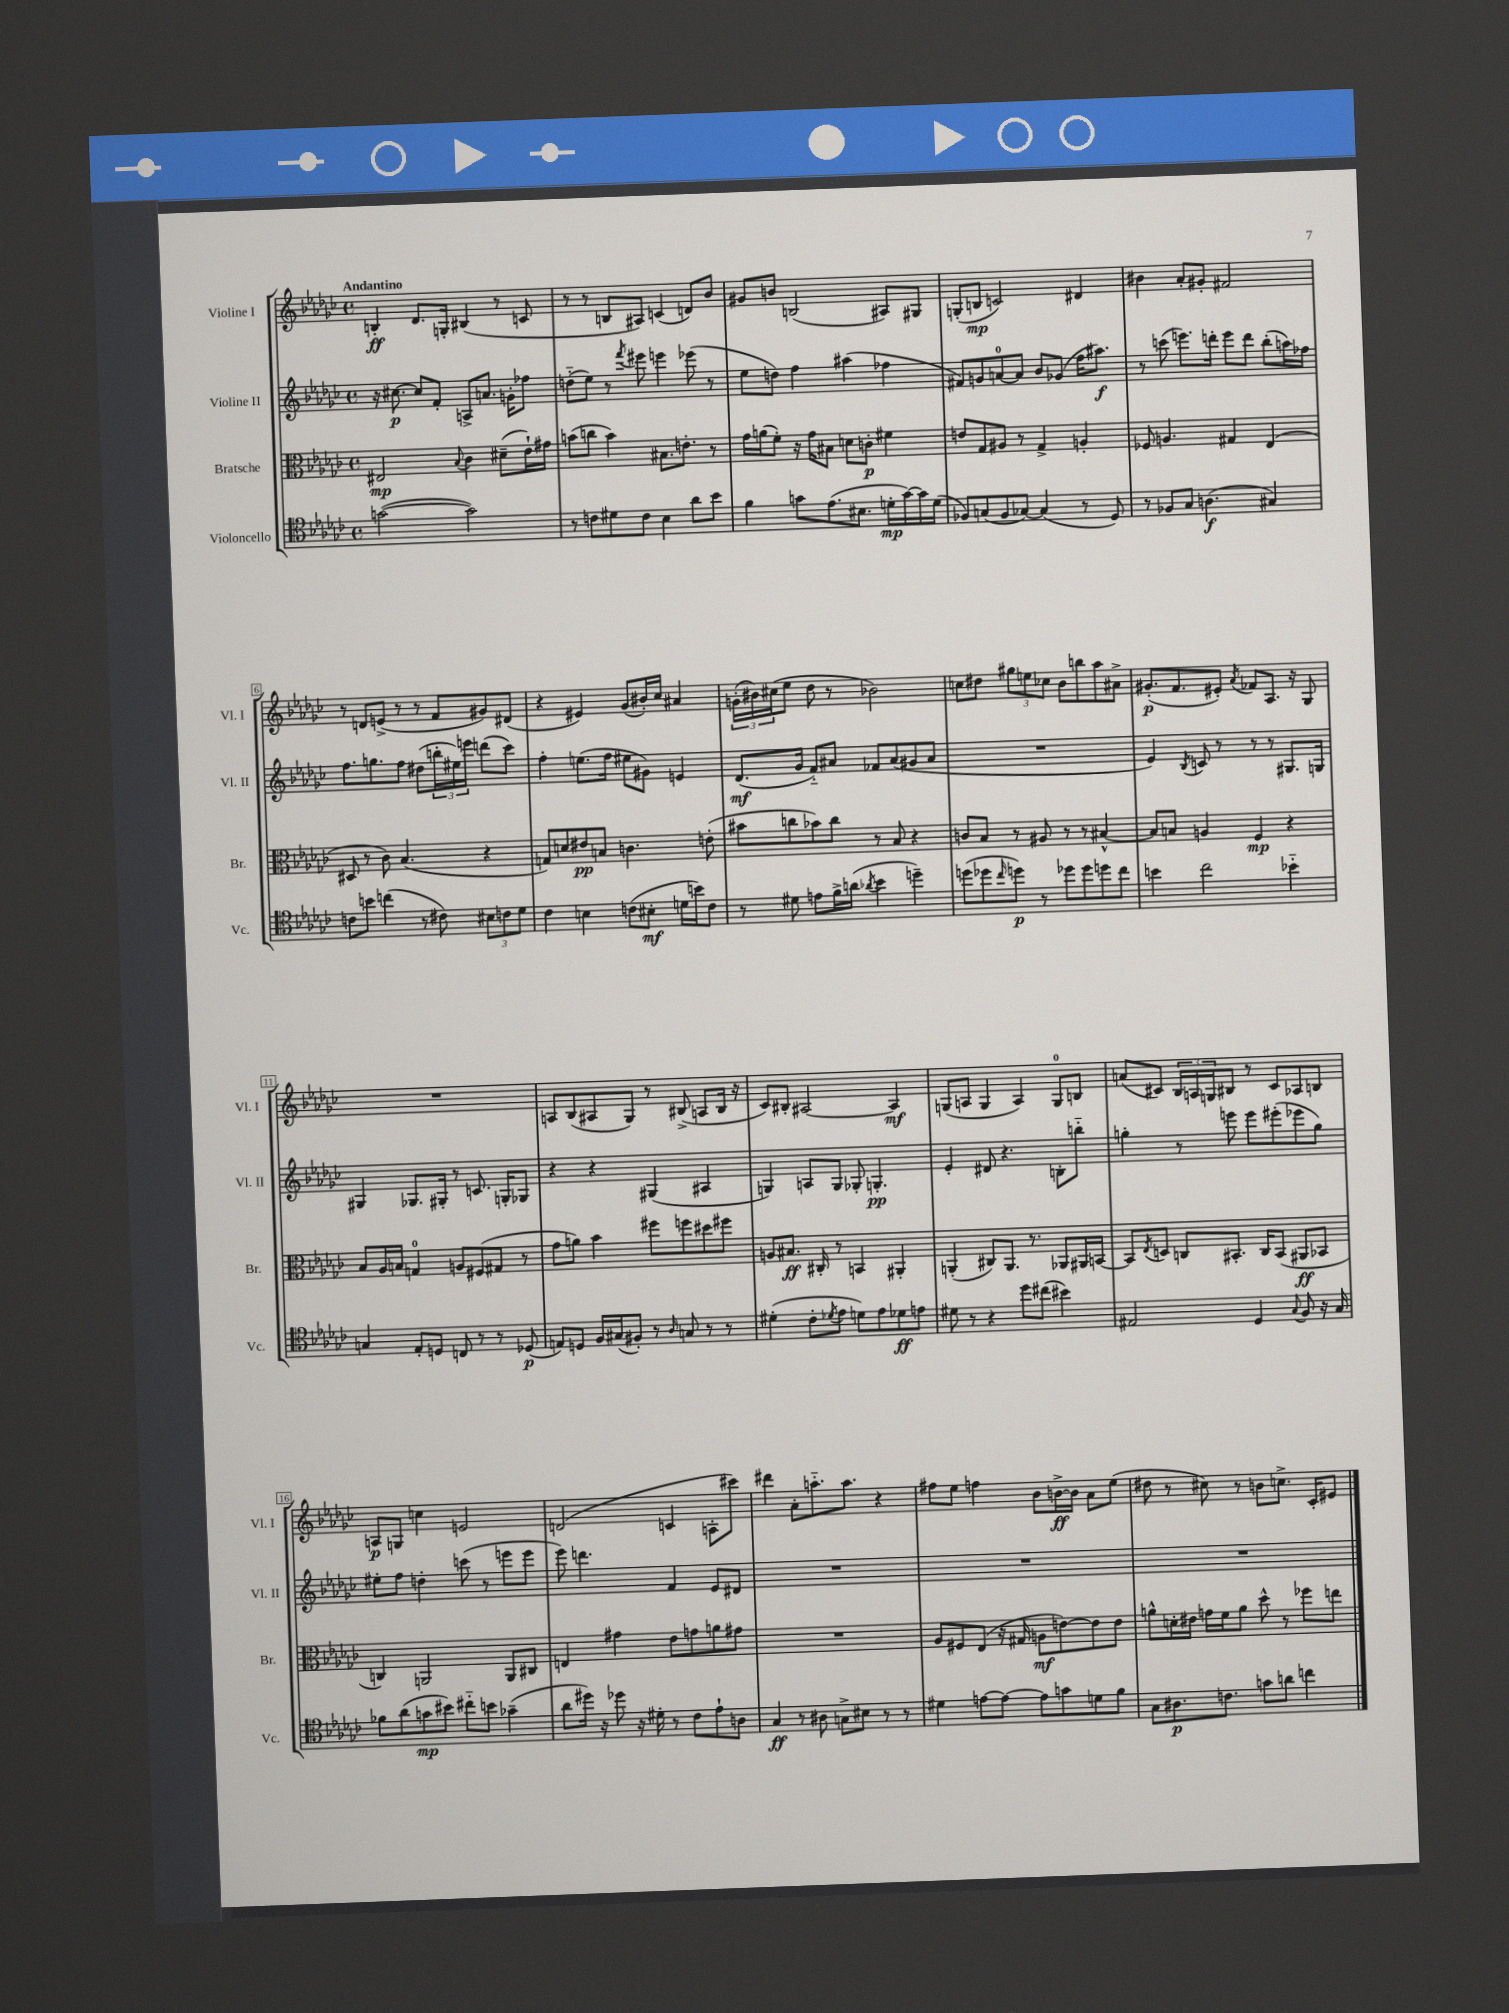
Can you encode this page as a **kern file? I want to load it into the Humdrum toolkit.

**kern	**dynam	**kern	**dynam	**kern	**dynam	**kern	**dynam
*part4	*part4	*part3	*part3	*part2	*part2	*part1	*part1
*staff4	*staff4	*staff3	*staff3	*staff2	*staff2	*staff1	*staff1
*I"Violoncello	*	*I"Bratsche	*	*I"Violine II	*	*I"Violine I	*
*I'Vc.	*	*I'Br.	*	*I'Vl. II	*	*I'Vl. I	*
*clefC4	*	*clefC3	*	*clefG2	*	*clefG2	*
*k[b-e-a-d-g-c-]	*	*k[b-e-a-d-g-c-]	*	*k[b-e-a-d-g-c-]	*	*k[b-e-a-d-g-c-]	*
*M4/4	*	*M4/4	*	*M4/4	*	*M4/4	*
*met(c)	*	*met(c)	*	*met(c)	*	*met(c)	*
=1	=1	=1	=1	=1	=1	=1	=1
!	!	!	!	!	!	!LO:TX:a:B:t=Andantino	!
([2gn\	.	2E#X/	mp	16r	.	4Bn'/	ff
.	.	.	.	[8.cc#X\	p	.	.
.	.	.	.	8cc#/L]	.	8.d-/L	.
.	.	.	.	8f'/J	.	.	.
.	.	.	.	.	.	16Gn'/Jk	.
.	.	8qqB-/	.	.	.	.	.
2g\])	.	4c-\	.	8An^/L	.	(4B#X/	.
.	.	.	.	8.an/J	.	.	.
.	.	(8d#X~\L	.	.	.	8r	.
.	.	.	.	16gn'\KL	.	.	.
.	.	16e-`\L)	.	8ff-X\J	.	8cn/	.
.	.	16g#X\JJ	.	.	.	.	.
=2	=2	=2	=2	=2	=2	=2	=2
8r	.	(8bn\L	.	(8ddn\L	.	8r	.
8cn\L	.	8ccn\J	.	8ee-\J)	.	8r	.
8d#X\	.	4b\)	.	8r	.	8Bn/L	.
.	.	.	.	8qfff/	.	.	.
8c\J	.	.	.	8eee#X\	.	8A#X/J)	.
4B-\	.	8.B#X\L	.	4eeen\	.	(4cn/	.
.	.	8.en'\J	.	.	.	.	.
8a-\L	.	.	.	(8eee-X\	.	8dn/L)	.
8b-\J	.	8r	.	8r	.	8b-/J	.
=3	=3	=3	=3	=3	=3	=3	=3
4f\	.	16g-\LL	.	8ee-\L	.	8g#X/L	.
.	.	(16an\J	.	.	.	.	.
.	.	8f'\J)	.	8ddn\J)	.	8bn/J	.
8gn\L	.	16r	.	4ff\	.	(2Bn/	.
.	.	16g-\KL	.	.	.	.	.
(8.e-\	.	8B#X\J	.	.	.	.	.
.	.	8dn\L	.	(4aa#X\	.	.	.
8.B#X\J	.	.	.	.	.	.	.
.	.	8cn'\J	p	.	.	.	.
16dn'\LL	mp	4f#X\	.	4ff-X\	.	8A#X/L)	.
[16g\)	.	.	.	.	.	.	.
16g\]	.	.	.	.	.	8G#X/J	.
(16d\JJ	.	.	.	.	.	.	.
=4	=4	=4	=4	=4	=4	=4	=4
8F-X/L)	.	8en/L	.	8f#X/L)	.	(8Gn'/L	.
(8Gn/	.	8G-/	.	8gn/	.	8Bn/J	mp
8F-/	.	8A#X/J	.	[8an/	.	2cn/)	.
[8G-X/J)	.	8r	.	8a/J]	.	.	.
(4G-/]	.	4G-^/	.	8b-/L	.	.	.
.	.	.	.	(8g-X/J	.	.	.
8r	.	4An'/	.	16ff\KL	.	4d#X/	.
.	.	.	.	8.aa#X\J)	f	.	.
8D-/)	.	.	.	.	.	.	.
=5	=5	=5	=5	=5	=5	=5	=5
8r	.	8F-X/	.	8r	.	4b#X\	.
8F-X/L	.	4.An/	.	(8cccn\	.	.	.
8G-/J	.	.	.	8.eeen\L)	.	8a-'/L	.
(4.An\	f	.	.	.	.	8g#X'/J	.
.	.	.	.	16dddn'\Jk	.	.	.
.	.	4G#X/	.	8eee\L	.	2f#X/	.
.	.	.	.	8ddd\J	.	.	.
4G#X/)	.	(4E-/	.	(8bb-'\L	.	.	.
.	.	.	.	16aan\L)	.	.	.
.	.	.	.	16ff-X\JJ	.	.	.
!!LO:LB:g=z
=6	=6	=6	=6	=6	=6	=6	=6
8cn\L	.	8D#X/	.	8.ff\L	.	8r	.
8bn\J	.	8r	.	.	.	8dn/L	.
.	.	.	.	8.ggn\	.	.	.
(4ccn\	.	8c-\)	.	.	.	(8en^/J	.
.	.	(4.B-/	.	8ff\J	.	8r	.
8r	.	.	.	(8dd#X\L	.	8r	.
8c#X\)	.	.	.	24bbn'\L	.	8f/L	.
.	.	.	.	24ee#X\)	.	.	.
.	.	.	.	24eeen\JJ	.	.	.
12B#X\L	.	4r	.	(8dddn\L	.	8g#X/)	.
12cn\	.	.	.	.	.	.	.
.	.	.	.	8ccc-\J)	.	(8d#X/J	.
12d-\J	.	.	.	.	.	.	.
=7	=7	=7	=7	=7	=7	=7	=7
4c-\	.	8Gn/L)	.	4ff'\	.	4r	.
.	.	8dn/	.	.	.	.	.
4Bn\	.	8e#X/	pp	(8.een\L	.	4e#X/)	.
.	.	8Bn/J	.	.	.	.	.
.	.	.	.	16ff\Jk	.	.	.
(8cn\L	.	4.cn\	.	8ee#X\L	.	(8g-/L	.
8B#X'\J	mf	.	.	8g#X\J)	.	16b#X'/L)	.
.	.	.	.	.	.	16cc-/JJ	.
16dn\LL	.	.	.	4en/	.	4a#X/	.
16bn\J)	.	.	.	.	.	.	.
8c\J	.	(8en'\	.	.	.	.	.
=8	=8	=8	=8	=8	=8	=8	=8
8r	.	8b#X\L	.	(8.d-/L	mf	(24gn'\LL	.
.	.	.	.	.	.	24b#X\)	.
.	.	.	.	.	.	(24cc#X\J	.
8d#X\	.	8ccn\	.	.	.	8ee-\J	.
.	.	.	.	16g-/Jk	.	.	.
8en\L	.	8b-X\)	.	8f/L)	.	8dd-\	.
16f^\L	.	8cc\J	.	8a#X/J	.	8r	.
(16an\JJ	.	.	.	.	.	.	.
8qa-X/	.	.	.	.	.	.	.
4b-\	.	8r	.	8f-X/L	.	2b-X\)	.
.	.	8B-/	.	(8a#/	.	.	.
4ddn~\)	.	4r	.	8g#X/	.	.	.
.	.	.	.	8a#/J	.	.	.
=9	=9	=9	=9	=9	=9	=9	=9
(8ddn\L	.	8cn/L	.	1r	.	8ccn\L	.
8dd-X\	.	8B-/J	.	.	.	8dd#X\J	.
16qqcc-/	.	.	.	.	.	.	.
8ddn\J)	p	8r	.	.	.	12gg#X\L	.
.	.	.	.	.	.	12een\	.
8r	.	8A#X/	.	.	.	.	.
.	.	.	.	.	.	12cc-X\J	.
8dd-X\L	.	8r	.	.	.	8b-\L	.
8dd-\	.	8r	.	.	.	8bbn\	.
8ddn\	.	[4B#X^^/	.	.	.	8aa-\	.
8cc-\J	.	.	.	.	.	8a#X^\J	.
=10	=10	=10	=10	=10	=10	=10	=10
4bn\	.	8B#/L]	.	4e-/)	.	(8.g#X'/L	p
.	.	8Bn/J	.	.	.	.	.
.	.	.	.	.	.	8.f/	.
.	.	.	.	8qB-/	.	.	.
2cc-\	.	4An/	.	8cn/	.	.	.
.	.	.	.	8r	.	8e#X'/J)	.
.	.	.	.	.	.	8qa-/	.
.	.	4F/	mp	8r	.	8f-X/L	.
.	.	.	.	8r	.	8.A-/J	.
4b-X\	.	4r	.	8.G#X/L	.	.	.
.	.	.	.	.	.	16r	.
.	.	.	.	.	.	8G-/	.
.	.	.	.	16Gn/Jk	.	.	.
!!LO:LB:g=z
=11	=11	=11	=11	=11	=11	=11	=11
4Gn/	.	8B-/L	.	4G#X/	.	1r	.
.	.	16A-/L	.	.	.	.	.
.	.	16Bn/JJ	.	.	.	.	.
8E-'/L	.	4Gn/	.	8.G-X/L	.	.	.
8Dn/J	.	.	.	.	.	.	.
.	.	.	.	16G#X'/Jk	.	.	.
8Cn/	.	8An/L	.	8r	.	.	.
8r	.	(8F#X/	.	8.cn/	.	.	.
8r	.	8G#X/J	.	.	.	.	.
.	.	.	.	16Gn'/KL	.	.	.
(8D-X/	p	8r	.	8G-X/J	.	.	.
=12	=12	=12	=12	=12	=12	=12	=12
8En/L)	.	8g-\L	.	4r	.	8An/L	.
8Dn/J	.	8an\J)	.	.	.	(8B-/	.
16F/LL	.	4b-\	.	4r	.	8A#X/	.
(16G#X/J	.	.	.	.	.	.	.
8F#X'/J)	.	.	.	.	.	8G-/J)	.
8r	.	8ff#X\L	.	(4G#X/	.	8r	.
16qqA-/	.	.	.	.	.	.	.
8Gn/	.	8ffn\	.	.	.	(8B#X^/	.
8r	.	8dd#X\	.	4A#X/	.	8An/L	.
8r	.	8ff#X\J	.	.	.	16B#/Jk	.
.	.	.	.	.	.	16r	.
=13	=13	=13	=13	=13	=13	=13	=13
(4d#X'\	.	8An/L	.	4Gn/)	.	8c-/L)	.
.	.	8.B#X/J	ff	.	.	8B#X'/J	.
8c-'\L	.	.	.	8An/L	.	[2A#X/	.
.	.	16C#X'/	.	.	.	.	.
8qd-X/	.	.	.	.	.	.	.
8e-\J	.	8r	.	8G/J	.	.	.
8dn\L)	.	4BBn/	.	8G-X'/	.	.	.
8e-\	.	.	.	4.Gn'/	pp	.	.
8d-X\	ff	4AA#X'/	.	.	.	4A#/]	mf
8en\J	.	.	.	.	.	.	.
=14	=14	=14	=14	=14	=14	=14	=14
8d#X\	.	(4AAn'/	.	4e-'/	.	(8Gn/L	.
8r	.	.	.	.	.	8An/J	.
4r	.	8C#X/L)	.	8d#X/	.	4G/	.
.	.	8.AA/J	.	4.r	.	.	.
8dd-\L	.	.	.	.	.	4A/)	.
.	.	8.r	.	.	.	.	.
(8cc#X\J	.	.	.	.	.	.	.
4b#X\)	.	8AA-X/L	.	8Bn'\L	.	8G/L	.
.	.	16AA#X/L	.	8bbn\J	.	8Bn/J	.
.	.	[16BBn/JJ	.	.	.	.	.
=15	=15	=15	=15	=15	=15	=15	=15
2E#X/	.	8BB/L]	.	4ggn'\	.	(8an/L	.
.	.	8qE-/	.	.	.	.	.
.	.	8Dn/J	.	.	.	8c#X/J)	.
.	.	8Cn/L	.	8r	.	24B-/LL	.
.	.	.	.	.	.	24An/	.
.	.	.	.	.	.	24Gn/J	.
.	.	8.BB#X'/J	.	8eeen\	.	8B#X/J	.
4D-/	.	.	.	8eee\L	.	8r	.
.	.	16C/KL	.	.	.	.	.
.	.	(8BB#/J	.	(8eee#X'\	.	8c#/L	.
8qqG-/	.	.	.	.	.	.	.
8F/	.	8AA#X/L	ff	8eee-X\	.	8A-X/	.
16r	.	8BB-X/J	.	8gg\J)	.	8Bn/J	.
16G-/	.	.	.	.	.	.	.
!!LO:LB:g=z
=16	=16	=16	=16	=16	=16	=16	=16
8f-X\L	.	4Cn/)	.	8ee#X'\L	.	8An/L	p
(8a-\	.	.	.	8ff\J	.	8Gn/J	.
8gn\	mp	2AAn/	.	4ddn'\	.	4ccn\	.
8b#X\J)	.	.	.	.	.	.	.
8cc#X\L	.	.	.	(8cccn\	.	2en/	.
8bn\J	.	.	.	8r	.	.	.
(4g-X~\	.	8AA/L	.	8eeen\L	.	.	.
.	.	8C#X/J	.	8eee\J	.	.	.
=17	=17	=17	=17	=17	=17	=17	=17
8a-\L	.	4En/	.	8eee-\)	.	(2dn/	.
16dd#X\Jk)	.	.	.	4.dddn\	.	.	.
16r	.	.	.	.	.	.	.
8dd-X\	.	4g#X\	.	.	.	.	.
16r	.	.	.	.	.	.	.
16d#X'\	.	.	.	.	.	.	.
8r	.	8e-\L	.	4f/	.	4cn/	.
8c-\L	.	8gn\	.	.	.	.	.
8e-`\	.	8an\	.	8e-/L	.	8An'\L	.
8An\J	.	8g#X\J	.	8d#X/J	.	8ccc#X\J)	.
=18	=18	=18	=18	=18	=18	=18	=18
4G-/	ff	1r	.	1r	.	4ddd#X\	.
8r	.	.	.	.	.	8a-'\L	.
8A#X\	.	.	.	.	.	8.aan\	.
8Gn^\L	.	.	.	.	.	.	.
.	.	.	.	.	.	8.aa\J	.
8B#X\J	.	.	.	.	.	.	.
8r	.	.	.	.	.	4r	.
8r	.	.	.	.	.	.	.
=19	=19	=19	=19	=19	=19	=19	=19
4d#X\	.	8A-/L	.	1r	.	8ff#X\L	.
.	.	8F#X/	.	.	.	8ee-\J	.
[8en\L	.	(8E-/J	.	.	.	4ffn\	.
8e\J_	.	16r	.	.	.	.	.
.	.	16G#X/	.	.	.	.	.
8e\L]	.	8An\L	mf	.	.	8b-\L	.
8gn\	.	[8en\)	.	.	.	[16bn^\L	ff
.	.	.	.	.	.	16b\JJ]	.
8dn\	.	8e\]	.	.	.	8a-\L	.
8f\J	.	8e\J	.	.	.	(8ee-\J	.
=20	=20	=20	=20	=20	=20	=20	=20
8G-\L	.	8an^^\L	.	1r	.	8dd#X\	.
8.A#X\	p	16dn'\L	.	.	.	8r	.
.	.	16e#X\JJ	.	.	.	.	.
.	.	16gn\LL	.	.	.	8cc#X\)	.
8.cn\J	.	16f\J	.	.	.	.	.
.	.	8a\J	.	.	.	8r	.
8gn\L	.	8dd-^^\	.	.	.	8bn\L	.
8an\J	.	8r	.	.	.	8.ccn^\J	.
4ccn\	.	8ff-X\L	.	.	.	.	.
.	.	.	.	.	.	16c-'/KL	.
.	.	8een\J	.	.	.	8e#X/J	.
==	==	==	==	==	==	==	==
*-	*-	*-	*-	*-	*-	*-	*-
